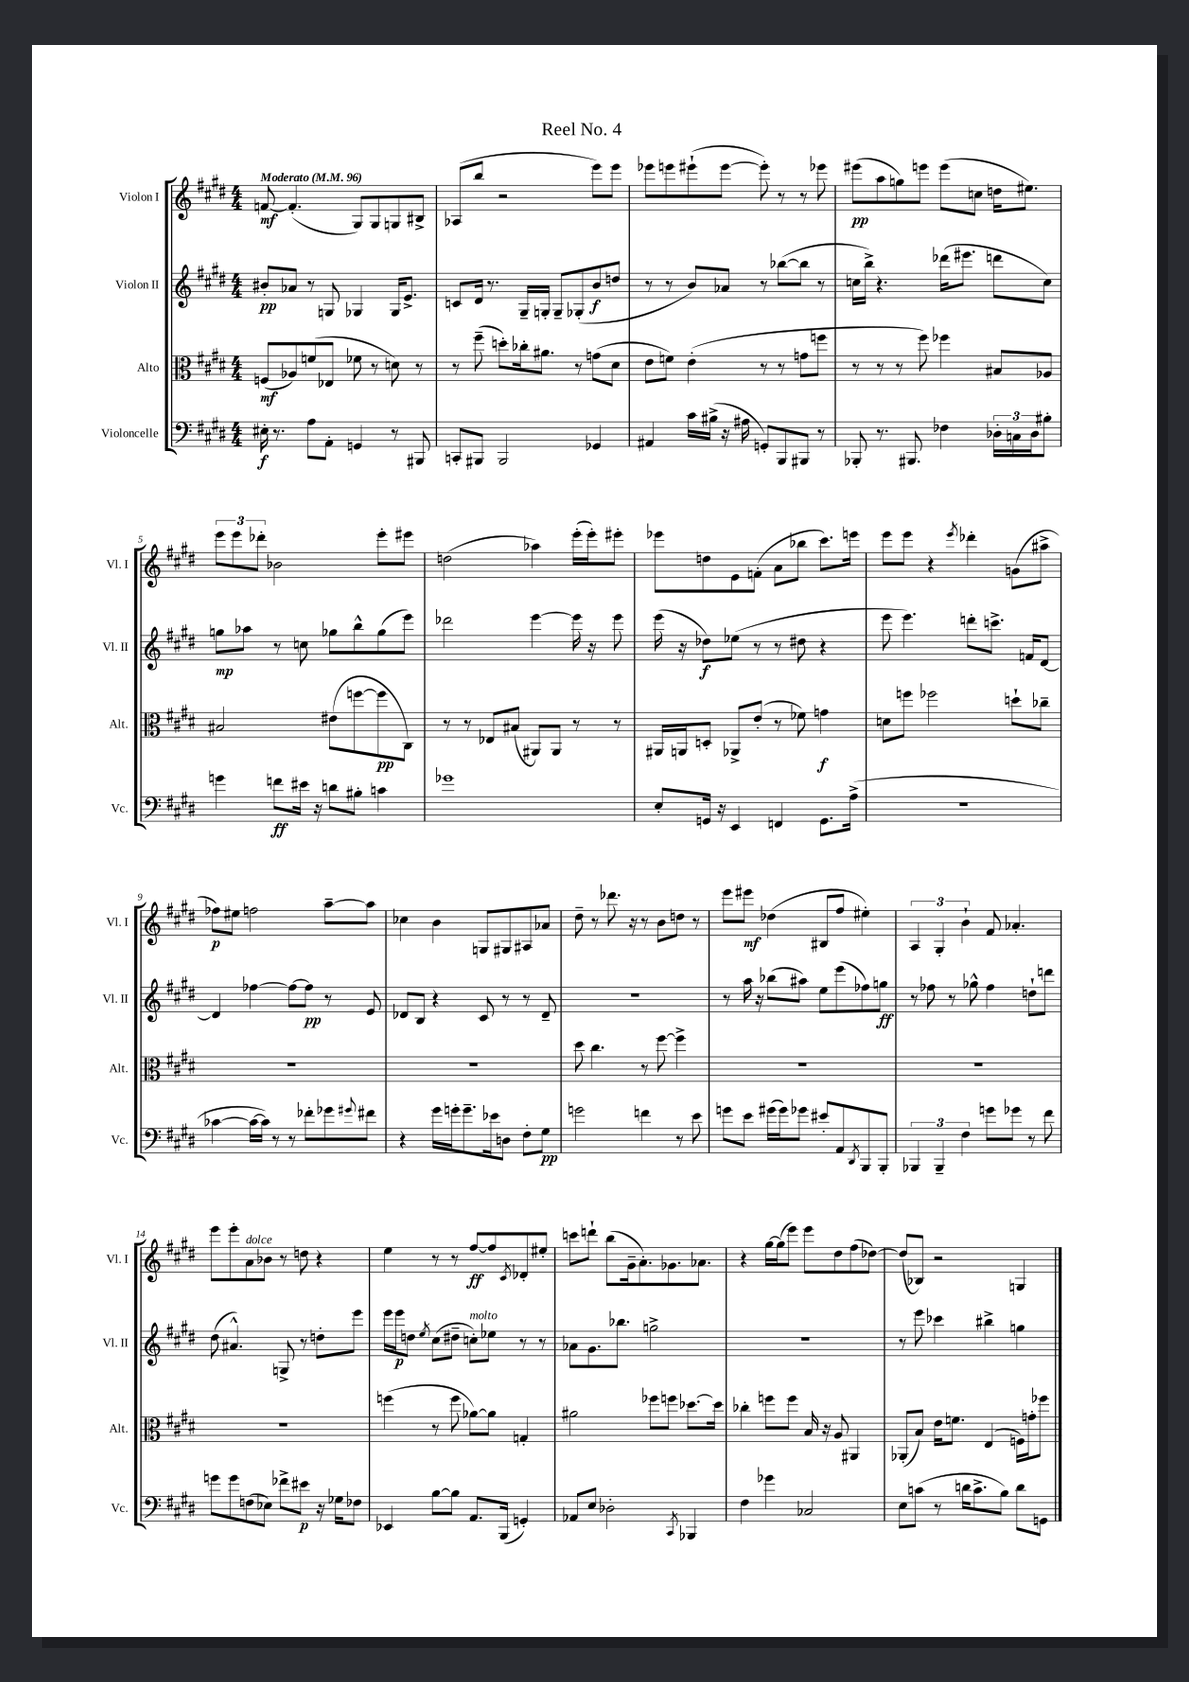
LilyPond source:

\header { title = "Reel No. 4" }
<<
\new StaffGroup <<
\new Staff = "s0" \with { instrumentName = "Violon I" shortInstrumentName = "Vl. I" } {
    \clef treble \key e \major \numericTimeSignature \time 4/4 \tempo "Moderato" 4 = 96
    f'8~\mf f'4.-.( gis8) gis8 g8 bis8-> |
    aes8( b''8 r2 e'''8) e'''8 |
    ees'''8 e'''8 eis'''8-!( eis'''8~ eis'''8-.) r8 r8 ees'''8 |
    eis'''8\pp( a''8 g''8) e'''8 e'''8( c''8 d''16 eis''8.) |
    \tuplet 3/2 { e'''8 e'''8 des'''8-. } bes'2 e'''8-. eis'''8 |
    d''2( aes''4) e'''16-.( e'''16-.) eis'''8-. |
    ees'''8 d''8 e'8 f'8-.( a'8 bes''8 cis'''8.) e'''16 |
    e'''8 e'''8 r4 \acciaccatura { e'''8 } des'''4-. g'8( ais''8-> |
    fes''8\p) eis''8 f''2 a''8~-- a''8 |
    ces''4 b'4 g8 gis8 ais8 aes'8 |
    dis''8-- r8 des'''8. r16 r8 b'8 d''8 r8 |
    e'''8 eis'''8\mf des''4( bis8 fis''8 eis''4-.) |
    \tuplet 3/2 { a4 gis4-. b'4-! } fis'8 aes'4.-. |
    e'''8 e'''8-. a'8^\markup { \italic "dolce" } bes'8 r8 d''8 r4 |
    e''4 r8 r8 fis''8~\ff fis''8 \acciaccatura { cis'8 } des'8-. eis''8-. |
    c'''8 d'''8-! b''8( gis'16-- a'8.-.) ges'8. aes'8. |
    r4 gis''16~ gis''16( e'''8) e'''8 dis''8 fis''8( des''8~) |
    des''8( bes8) r2 g4 \bar "|." |
}
\new Staff = "s1" \with { instrumentName = "Violon II" shortInstrumentName = "Vl. II" } {
    \clef treble \key e \major \numericTimeSignature \time 4/4
    bis'8-.\pp aes'8 r8 g8 ges4 ges16 e'8.-> |
    c'8 dis'16 r8. gis16-- g16-. g8-- ges8-.( b'8\f d''8 |
    r8 r8 b'8) aes'8 r8 bes''8~( bes''8 r8 |
    c''16 b''16->) r4. des'''16( eis'''8. d'''8 c''8) |
    g''8\mp aes''8 r8 c''8 ges''8 b''8-^ ges''8( e'''8) |
    des'''2 e'''4~ e'''16 r16 e'''8 |
    e'''16( r16 des''8\f) ees''8( r8 r8 dis''8 r4 |
    e'''8 e'''4.) d'''8-. c'''8.-> f'16 dis'8~ |
    dis'4 fes''4~ fes''8~ fes''8\pp r8 e'8 |
    des'8 b8 r4 cis'8 r8 r8 des'8-- |
    R1 |
    r8 a''16 r16 bes''8( ais''8) e''8 e'''8( fes''8) g''8\ff |
    r8 fes''8 r8 ges''8-^ fes''4 d''8-! d'''8 |
    dis''8( ais'4.-^) g8-> r8 d''8-. e'''8 |
    e'''16 e'''16\p d''8 \acciaccatura { e''8 } cis''8( dis''8-- c''8-.^\markup { \italic "molto" }) ees''8 r8 r8 |
    aes'8 gis'8. bes''8. g''2-> |
    R1 |
    r8 e'''8 ces'''4 bis''4-> g''4 \bar "|." |
}
\new Staff = "s2" \with { instrumentName = "Alto" shortInstrumentName = "Alt." } {
    \clef alto \key e \major \numericTimeSignature \time 4/4
    f8\mf( aes8) f'8( ees8 fes'8 r8 d'8) r8 |
    r8 fis''8--( d''8-.) ces''16-. ais'8. r8 g'8( dis'8 |
    e'8 f'8) e'4-.( r8 r8 g'8 f''8 |
    r8 r8 r8 fis''8) fes''4 bis8 aes8 |
    bis2 eis'8( f''8~ f''8\pp cis8) |
    r8 r8 ees8 bis8( ais,8) ais,8 r8 r8 |
    ais,16 a,16 d8-. aes,8-> e'8-.( r8 fes'8) g'4\f |
    d'8 f''8 fes''2 d''8-! ces''8-- |
    r1 |
    R1 |
    dis''8 cis''4. r8 fis''8~ fis''4-> |
    R1 |
    R1 |
    R1 |
    f''4( r8 f''8 aes'8~) aes'8 g4-. |
    ais'2 fes''8 f''8 des''8.~ des''16 |
    ces''4-. f''8 f''8 b16 r16 a8 ais,4 |
    aes,8-.( b8) e'16 f'8. e4( f16) g'16-. fes''8 \bar "|." |
}
\new Staff = "s3" \with { instrumentName = "Violoncelle" shortInstrumentName = "Vc." } {
    \clef bass \key e \major \numericTimeSignature \time 4/4
    eis16-.\f r8. a8 a,8-. g,4 r8 bis,,8 |
    c,8-. bis,,8 bis,,2 ges,4 |
    ais,4 cis'16 bis16->( r16 ais16 g,8-.) b,,8 bis,,8 r8 |
    bes,,8-. r8. bis,,8. fes4 \tuplet 3/2 { des16-. c16 des16 } bis8-. |
    g'4 f'8\ff eis'16 r16 d'8 bis8-. c'4 |
    ges'1 |
    e8-. g,16 r16 e,4 f,4 g,8. a16->( |
    r1 |
    ces'4~ ces'16~ ces'16) r8 r8 fes'8-. ges'8 \appoggiatura { gis'8 } fis'8 |
    r4 gis'16 g'16-. g'8.-- ees'16 d8 fis8-. gis8\pp |
    g'2 f'4 r8 e'8 |
    g'8 e'8 gis'16( gis'16) ges'8 eis'8-. a,8 \acciaccatura { dis,8 } b,,8 b,,8-. |
    \tuplet 3/2 { bes,,4 bes,,4-- fis4 } g'8 ges'8 r8 fis'8 |
    g'8 g'8 f8( ees8) fes'8-> eis'8\p r16 ges16 fes8 |
    ees,4 b8~ b8 a,8. b,,16( g,4-.) |
    aes,8 e8 des2-. \acciaccatura { cis,8 } bes,,4 |
    fis4 ges'4 ces2 |
    e8 c'8( r8 d'16 c'8.-> b8) d'8 g,8 \bar "|." |
}
>>
>>
